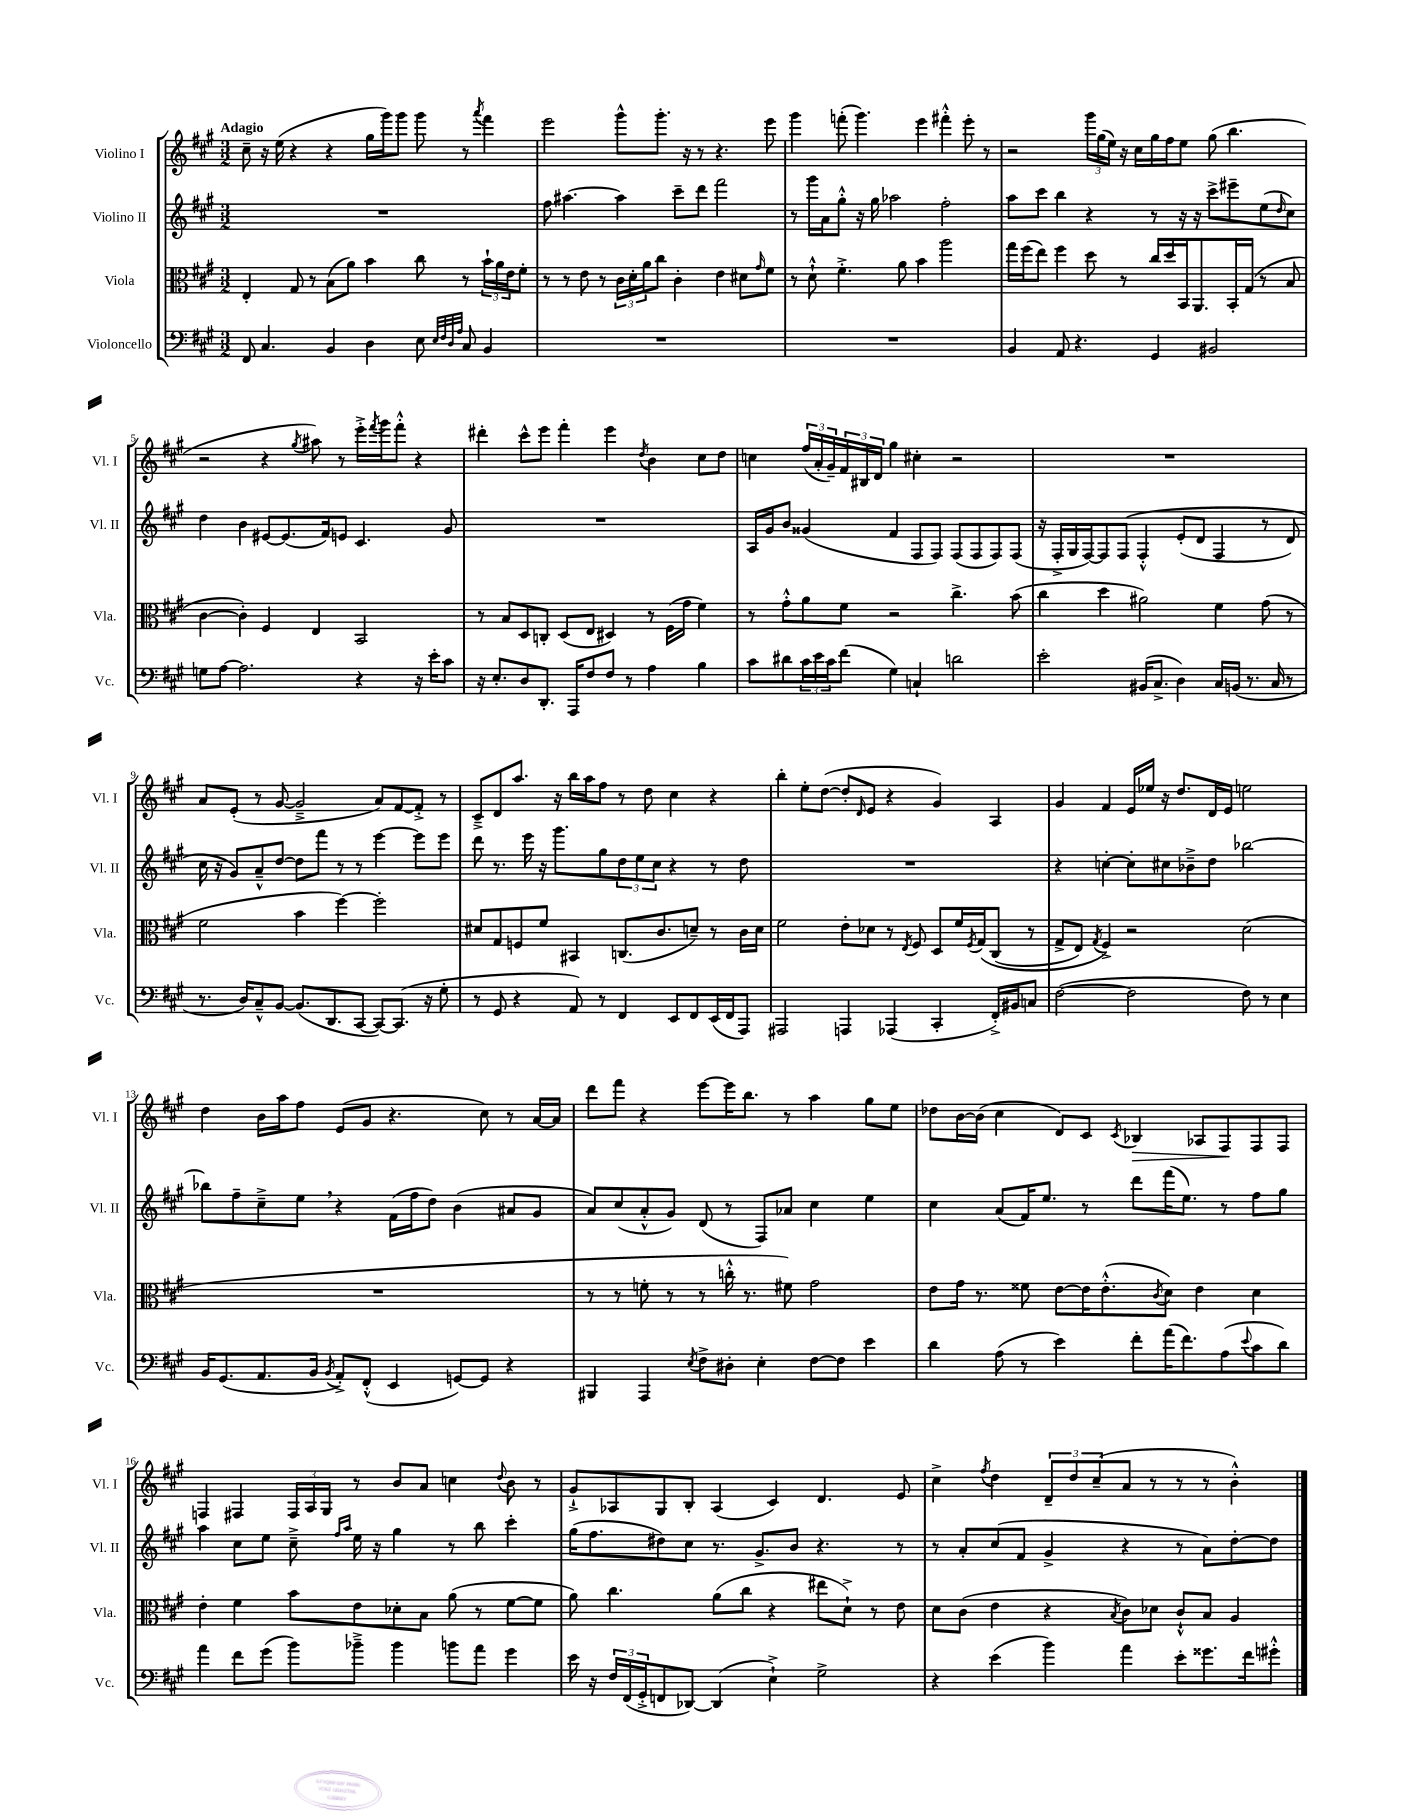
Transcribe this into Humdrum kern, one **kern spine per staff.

**kern	**kern	**kern	**kern
*staff4	*staff3	*staff2	*staff1
*clefF4	*clefC3	*clefG2	*clefG2
*k[f#c#g#]	*k[f#c#g#]	*k[f#c#g#]	*k[f#c#g#]
*M3/2	*M3/2	*M3/2	*M3/2
8FF#	4E'	1.r	8cc#~
4.C#	.	.	16r
.	.	.	(16ee
.	8G#	.	4r
.	8r	.	.
4BB	(8B	.	4r
.	8a)	.	.
4D	4b	.	16gg#
.	.	.	16ggg#)
.	.	.	8ggg#
8E	8cc#	.	8ggg#
32qqE	.	.	.
32qqF#	.	.	.
32qqD	.	.	.
32qqA	.	.	.
8C#	8r	.	8r
.	.	.	8qaaa
4BB	24b`	.	4fff#
.	24a	.	.
.	24e	.	.
.	8f#'	.	.
=	=	=	=
1.r	8r	8ff#	2eee
.	8r	[4.aa#	.
.	8e	.	.
.	8r	.	.
.	24c#	4aa#]	8ggg#^^
.	24d'	.	.
.	24a	.	.
.	8cc#	.	8.ggg#'
.	4c#'	8ccc#~	.
.	.	.	16r
.	.	8ddd	8r
.	4e	2fff#	4.r
.	8d#	.	.
.	16qqg#	.	.
.	8f#	.	8eee
=	=	=	=
1.r	8r	8r	4ggg#
.	8d`^^	16ggg#	.
.	.	16a	.
.	4.f#'^	8gg#'^^	(8fff'
.	.	16r	4.ggg#)
.	.	16gg#	.
.	.	2aa-	.
.	8a	.	.
.	4b	.	4eee
.	2aa	2ff#'	4fff#'^^
.	.	.	8eee'
.	.	.	8r
=	=	=	=
4BB	16gg#	8aa	2r
.	(16ff#	.	.
.	8ee)	8ccc#	.
8AA	4ff#	4bb	.
4.r	.	.	.
.	8dd	4r	24ggg#
.	.	.	(24gg#
.	.	.	24ee)
.	8r	.	16r
.	.	.	16cc#
4GG#	16cc#	8r	16gg#
.	16dd	.	16ff#
.	16BB	16r	8ee
.	8.AA	16r	.
2BB#	.	8ccc#^	(8gg#
.	16BB'	8eee#~	4.bb
.	(16G#	.	.
.	8r	(8ee	.
.	.	16qqdd	.
.	8B	8cc#)	.
=	=	=	=
8G	[4c#	4dd	2r
[8A	.	.	.
2.A]	4c#'])	4b	.
.	4F#	[8e#	4r
.	.	(8.e#]	.
.	.	.	8qgg#
.	4E	.	8aa#)
.	.	16f#)	.
.	.	8e	8r
4r	2BB	4.c#	16eee'^
.	.	.	8qfff#
.	.	.	16ggg#
.	.	.	8fff#'^^
16r	.	.	4r
16e'	.	.	.
8c#	.	8g#	.
=	=	=	=
16r	8r	1.r	4ddd#'
8.E'	.	.	.
.	8B	.	.
8D	8D	.	8ccc#^^
8.DD'	8C'	.	8eee
.	(8D	.	4fff#'
16AAA	.	.	.
8F#	8E	.	.
8F#	4D#)	.	4eee
8r	.	.	.
.	.	.	8qdd
4A	8r	.	4b
.	(16F#	.	.
.	16g#	.	.
4B	4f#)	.	8cc#
.	.	.	8dd
=	=	=	=
8c#	8r	16A	4cc
.	.	16g#	.
8d#	8g#'^^	8b	.
24c#	8a	(4g##	(24ff#
24e	.	.	24a'
24c#	.	.	24g#~)
(8f#	8f#	.	24f#
.	.	.	24B#
.	.	.	24d
4G#)	2r	4f#	4gg#
4C`	.	8F#	4cc#'
.	.	8F#)	.
2d	4.cc#^	(8F#	2r
.	.	8F#	.
.	.	8F#)	.
.	(8b	(8F#	.
=	=	=	=
2e'	4cc#	16r	1.r
.	.	16F#'^	.
.	.	16G#	.
.	.	[16F#)	.
.	4dd	8F#]	.
.	.	&(8F#	.
(16BB#	2a#)	4F#'^^	.
8.C#^	.	.	.
4D)	.	(8e'	.
.	.	8d	.
16C#	4f#	4F#	.
(16BB	.	.	.
8.r	.	.	.
.	(8g#	8r	.
16C#	.	.	.
8r	8r	8d)	.
=	=	=	=
8.r	2f#	16cc#	8a
.	.	16r	.
.	.	8g#&)	(8e'
16D)	.	.	.
8C#~^^	.	8a~^^	8r
[8BB	.	[8dd	[8g#
(8.BB]	4b	8dd]	2g#~^]
.	.	8fff#	.
8.DD	.	.	.
.	[4ff#)	8r	.
[8CC#	.	8r	.
8CC#_)	2ff#']	[4eee	8a)
(8.CC#]	.	.	[8f#
.	.	8eee]	8f#'^]
16r	.	.	.
8G#'	.	8eee	8r
=	=	=	=
8r	8d#	8ddd	8c#~^
8GG#	8G#	8.r	8d
4r	8F	.	8.aa
.	.	16eee	.
.	8f#	16r	.
.	.	8.ggg#	16r
8AA)	4BB#	.	16bb
.	.	.	16aa
8r	.	8gg#	8ff#
4FF#	(8.C	12dd	8r
.	.	12ee	.
.	.	.	8dd
.	.	12cc#	.
.	8.c#	.	.
8EE	.	4r	4cc#
8FF#	8d~)	.	.
(16EE	8r	8r	4r
16FF#	.	.	.
8AAA)	16c#	8dd	.
.	16d	.	.
=	=	=	=
2AAA#	2f#	1.r	4bb'
.	.	.	8ee'
.	.	.	([8dd
4AAA	8e'	.	8dd']
.	.	.	16qqd
.	8d-	.	8e
(4AAA-	8r	.	4r
.	8qE	.	.
.	8F#	.	.
4CC#'	8D	.	4g#)
.	16f#	.	.
.	8qF#	.	.
.	&(16G#	.	.
16FF#'^)	(8C#	.	4A
16BB#	.	.	.
8C	8r	.	.
=	=	=	=
([2F#	8G#^	4r	4g#
.	8E)	.	.
.	8qG#	.	.
.	4F#^&)	[4cc'	4f#
2F#]	2r	8cc']	16e
.	.	.	16ee-
.	.	8cc#	16r
.	.	.	8.dd
.	.	8b-~^	.
.	.	8dd	16d
.	.	.	16e
8F#)	(2d	[2bb-	2ee
8r	.	.	.
4E	.	.	.
=	=	=	=
16BB	1.r	8bb-]	4dd
(8.GG#	.	.	.
.	.	8ff#~	.
8.AA	.	8cc#~^	16b
.	.	.	16aa
.	.	8ee	8ff#
16BB	.	.	.
8qBB	.	.	.
8AA'^)	.	4r	(8e
(8FF#'^^	.	.	8g#
4EE	.	(16f#	4.r
.	.	16ff#	.
.	.	8dd)	.
[8GG)	.	(4b	.
8GG]	.	.	8cc#)
4r	.	8a#	8r
.	.	8g#	[16a
.	.	.	16a]
=	=	=	=
4BBB#	8r	8a)	8ddd
.	8r	(8cc#	8fff#
4AAA	8f'	8a'^^	4r
.	8r	8g#)	.
8qE	.	.	.
8F#^	8r	(8d	[8eee
8D#'	16cc'^^	8r	16eee]
.	8.r	.	8.bb
4E'	.	8F#)	.
.	8f#)	8a-	8r
[8F#	2g#	4cc#	4aa
8F#]	.	.	.
4e	.	4ee	8gg#
.	.	.	8ee
=	=	=	=
4d	8e	4cc#	8dd-
.	16g#	.	[16b
.	8.r	.	(16b]
(8A	.	(8a	4cc#
8r	8f##	16f#)	.
.	.	8.ee	.
4e)	[8e	.	8d)
.	16e]	8r	8c#
.	(8.e'^^	.	.
.	.	.	8qc#
8f#'	.	8ddd	4B-
.	8qc#	.	.
(16a	8d)	(16fff#	.
8.f#)	.	8.ee)	.
.	4e	.	8A-
(8A	.	8r	8F#
8qqe	.	.	.
8c#	4d	8ff#	8F#
8d)	.	8gg#	8F#
=	=	=	=
4a	4e'	4aa	4F
8f#	4f#	8cc#	4F#
(8g#	.	8ee	.
8b)	8b	8cc#~^	24F#
.	.	.	24A
.	.	.	24G#
.	.	16qqff#	.
.	.	16qqaa	.
8b-~^	8e	16ee	8r
.	.	16r	.
4b-	8d-'	4gg#	8b
.	8B	.	8a
8b	(8a	8r	4cc
8a	8r	8bb	.
.	.	.	8qqdd
4g#	[8f#	4ccc#'	8b
.	8f#]	.	8r
=	=	=	=
16e	8a)	(16gg#	8g#`^
16r	.	8.ff#	.
24F#	4.cc#	.	8A-
(24FF#	.	.	.
24GG#'^	.	.	.
8FF	.	8dd#)	8G#
[8DD-)	.	8cc#	8B'
(4DD-]	(8a	8.r	(4A-
.	8cc#	.	.
.	.	8.g#^	.
4E`^)	4r	.	4c#)
.	.	8b	.
2G#^	8ee#	4.r	4.d
.	8d`^)	.	.
.	8r	.	.
.	8e	8r	8e
=	=	=	=
4r	8d	8r	4cc#^
.	(8c#	8a'	.
.	.	.	8qff#
(4e	4e	(8cc#	4dd
.	.	8f#	.
4b)	4r	4g#^	12d~
.	.	.	12dd
.	.	.	(12cc#~
.	8qB	.	.
4a	8c#)	4r	8a
.	8d-	.	8r
8e'	8c#`^^	8r	8r
8.g##	8B	8a)	8r
.	4A	[8dd'	4b'^^)
16f#	.	.	.
8g#'^^	.	8dd]	.
==	==	==	==
*-	*-	*-	*-
